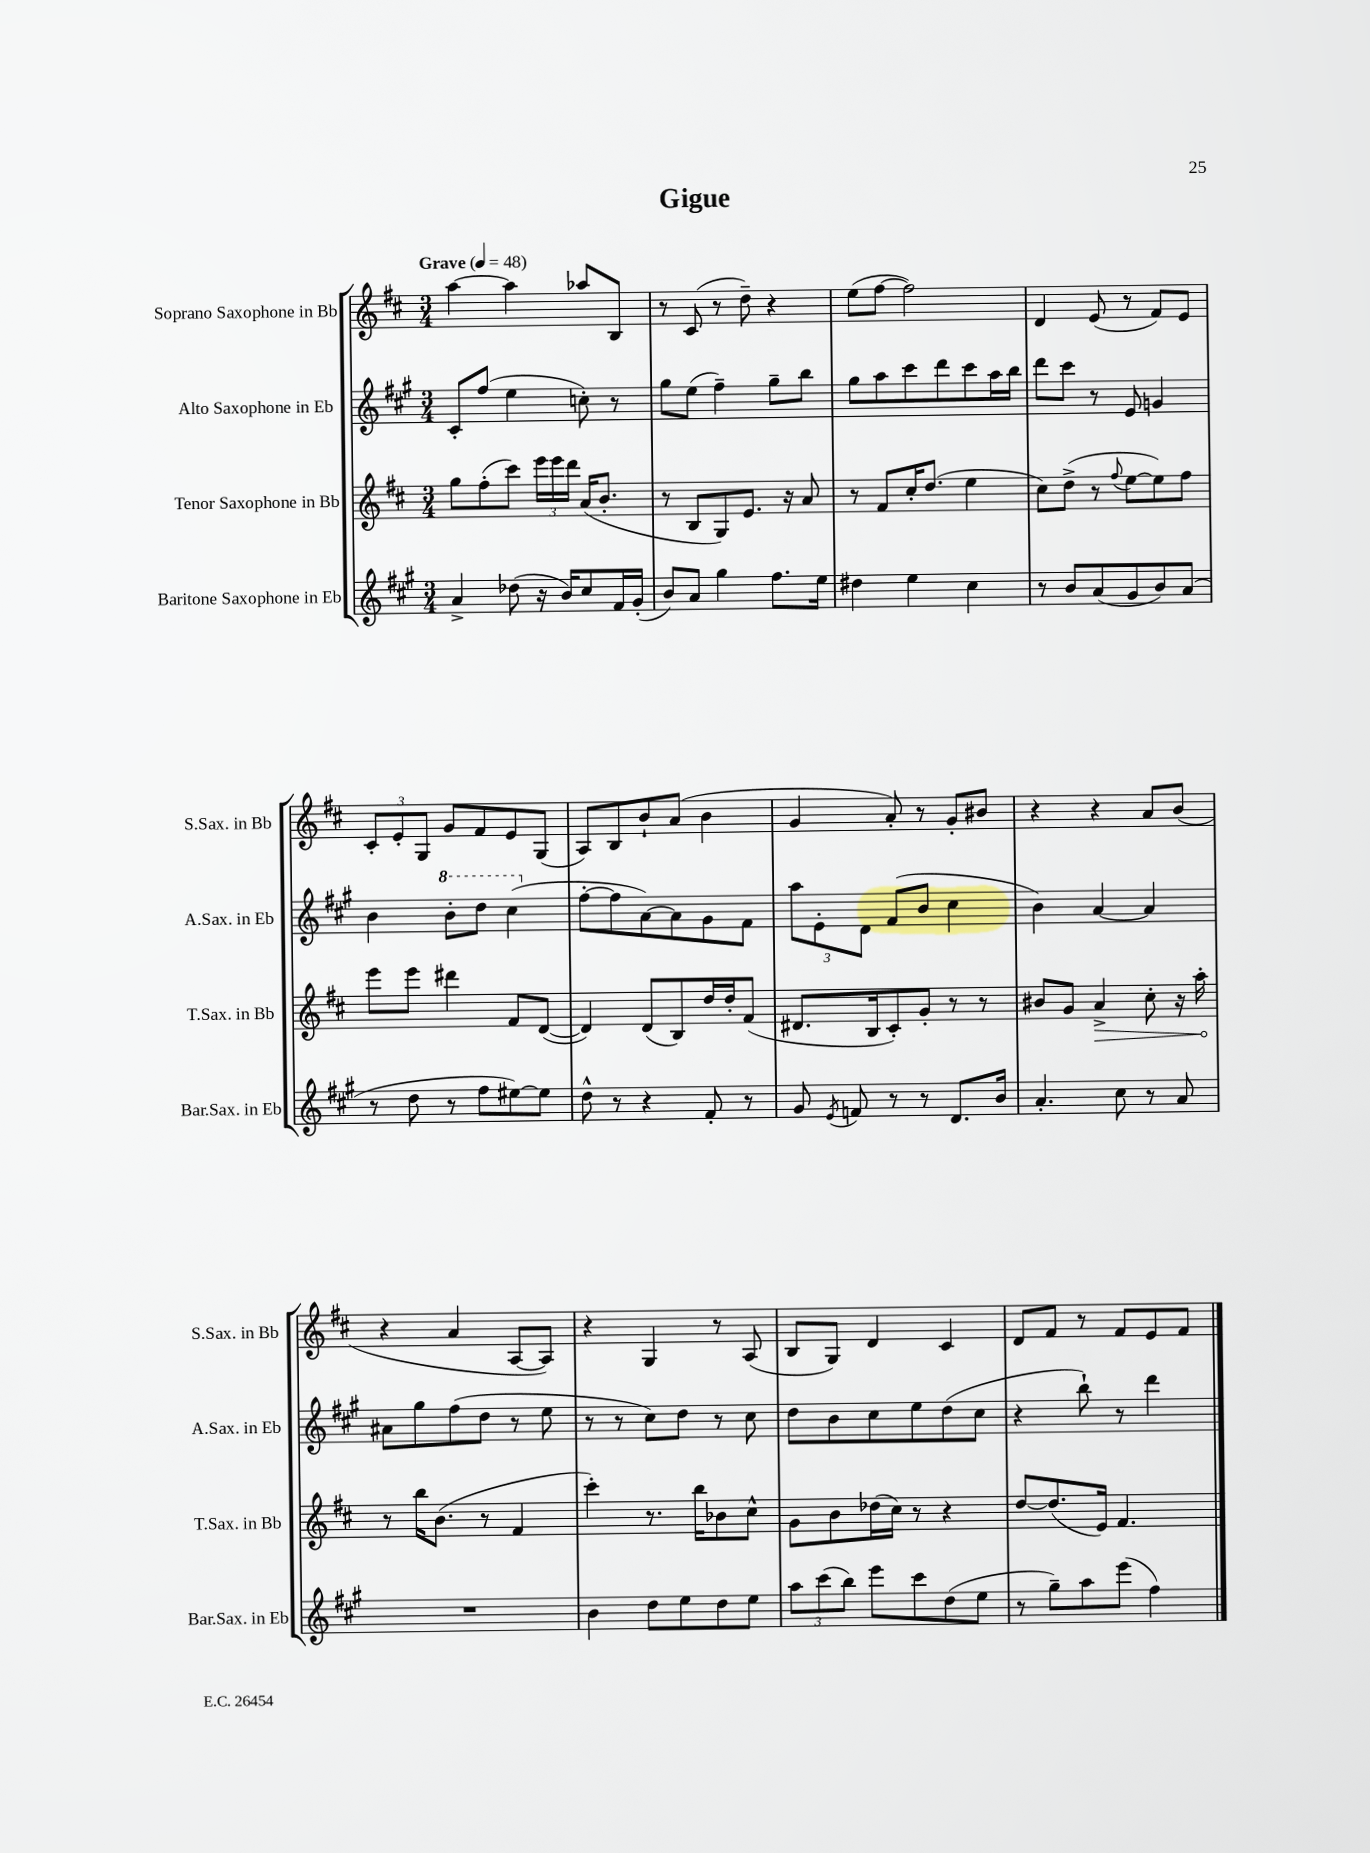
\header { title = "Gigue" }
<<
\new StaffGroup <<
\new Staff = "s0" \with { instrumentName = "Soprano Saxophone in Bb" shortInstrumentName = "S.Sax. in Bb" } {
    \clef treble \key d \major \numericTimeSignature \time 3/4 \tempo "Grave" 4 = 48
    \autoBeamOff a''4~ a''4 aes''8[ b8] |
    r8 cis'8( r8 d''8--) r4 |
    e''8[( fis''8]~ fis''2) |
    d'4 e'8( r8 fis'8[) e'8] |
    \tuplet 3/2 { cis'8[-. e'8-. g8] } g'8[ fis'8 e'8 g8]( |
    a8[) b8 b'8-! a'8]( b'4 |
    g'4 a'8-.) r8 g'8[-. bis'8] |
    r4 r4 a'8[ b'8]( |
    r4 a'4 a8[~ a8]) |
    r4 g4 r8 a8( |
    b8[ g8]) d'4 cis'4 |
    d'8[ fis'8] r8 fis'8[ e'8 fis'8] \bar "|." |
}
\new Staff = "s1" \with { instrumentName = "Alto Saxophone in Eb" shortInstrumentName = "A.Sax. in Eb" } {
    \clef treble \key a \major \numericTimeSignature \time 3/4
    \autoBeamOff cis'8[-. fis''8]( e''4 c''8-.) r8 |
    gis''8[ e''8]( fis''4--) gis''8[-- b''8] |
    gis''8[ a''8 cis'''8 d'''8 cis'''8 a''16 b''16] |
    d'''8[ cis'''8] r8 e'8 g'4 |
    b'4 \ottava #1 b''8[-. d'''8] cis'''4( \ottava #0 |
    fis''8[~-. fis''8 a'8~) a'8 gis'8 fis'8] |
    \tuplet 3/2 { a''8[ e'8-. d'8] } fis'8[( b'8] cis''4 |
    b'4) a'4~ a'4 |
    ais'8[ gis''8 fis''8( d''8] r8 e''8 |
    r8 r8 cis''8[) d''8] r8 cis''8 |
    d''8[ b'8 cis''8 e''8 d''8( cis''8] |
    r4 b''8-!) r8 d'''4 \bar "|." |
}
\new Staff = "s2" \with { instrumentName = "Tenor Saxophone in Bb" shortInstrumentName = "T.Sax. in Bb" } {
    \clef treble \key d \major \numericTimeSignature \time 3/4
    \autoBeamOff g''8[ fis''8-.( cis'''8]) \tuplet 3/2 { e'''16[ e'''16 d'''16] } a'16[( b'8.]-. |
    r8 b8[ g8) e'8.] r16 a'8 |
    r8 fis'8[ cis''16-. d''8.]( e''4 |
    cis''8[) d''8]->( r8 \appoggiatura { fis''8 } e''8[~ e''8) fis''8] |
    e'''8[ e'''8] dis'''4 fis'8[ d'8]~( |
    d'4) d'8[( b8) d''16 d''16-. fis'8]( |
    dis'8.[ b16 cis'8-.) g'8]-. r8 r8 |
    bis'8[ g'8] \once \override Hairpin.circled-tip = ##t a'4->\> cis''8-. r16 a''16-.\! |
    r8 b''16[ b'8.]( r8 fis'4 |
    cis'''4-.) r8. b''16[ bes'8 cis''8]-^ |
    g'8[ b'8 des''16( cis''16]) r8 r4 |
    d''8[~ d''8.( e'16]) fis'4. \bar "|." |
}
\new Staff = "s3" \with { instrumentName = "Baritone Saxophone in Eb" shortInstrumentName = "Bar.Sax. in Eb" } {
    \clef treble \key a \major \numericTimeSignature \time 3/4
    \autoBeamOff a'4-> des''8( r16 b'16[) cis''8 fis'16 gis'16]-.( |
    b'8[) a'8] gis''4 fis''8.[ e''16] |
    dis''4 e''4 cis''4 |
    r8 b'8[ a'8( gis'8 b'8) a'8]( |
    r8 d''8 r8 fis''8[ eis''8~) eis''8] |
    d''8-^ r8 r4 fis'8-. r8 |
    gis'8 \acciaccatura { e'8 } f'8 r8 r8 d'8.[ b'16] |
    a'4.-. cis''8 r8 a'8 |
    R2. |
    b'4 d''8[ e''8 d''8 e''8] |
    \tuplet 3/2 { a''8[ cis'''8( b''8]) } e'''8[ cis'''8 d''8( e''8] |
    r8 gis''8[--) a''8 e'''8]( fis''4) \bar "|." |
}
>>
>>
\layout { \context { \Score \remove "Bar_number_engraver" } }
